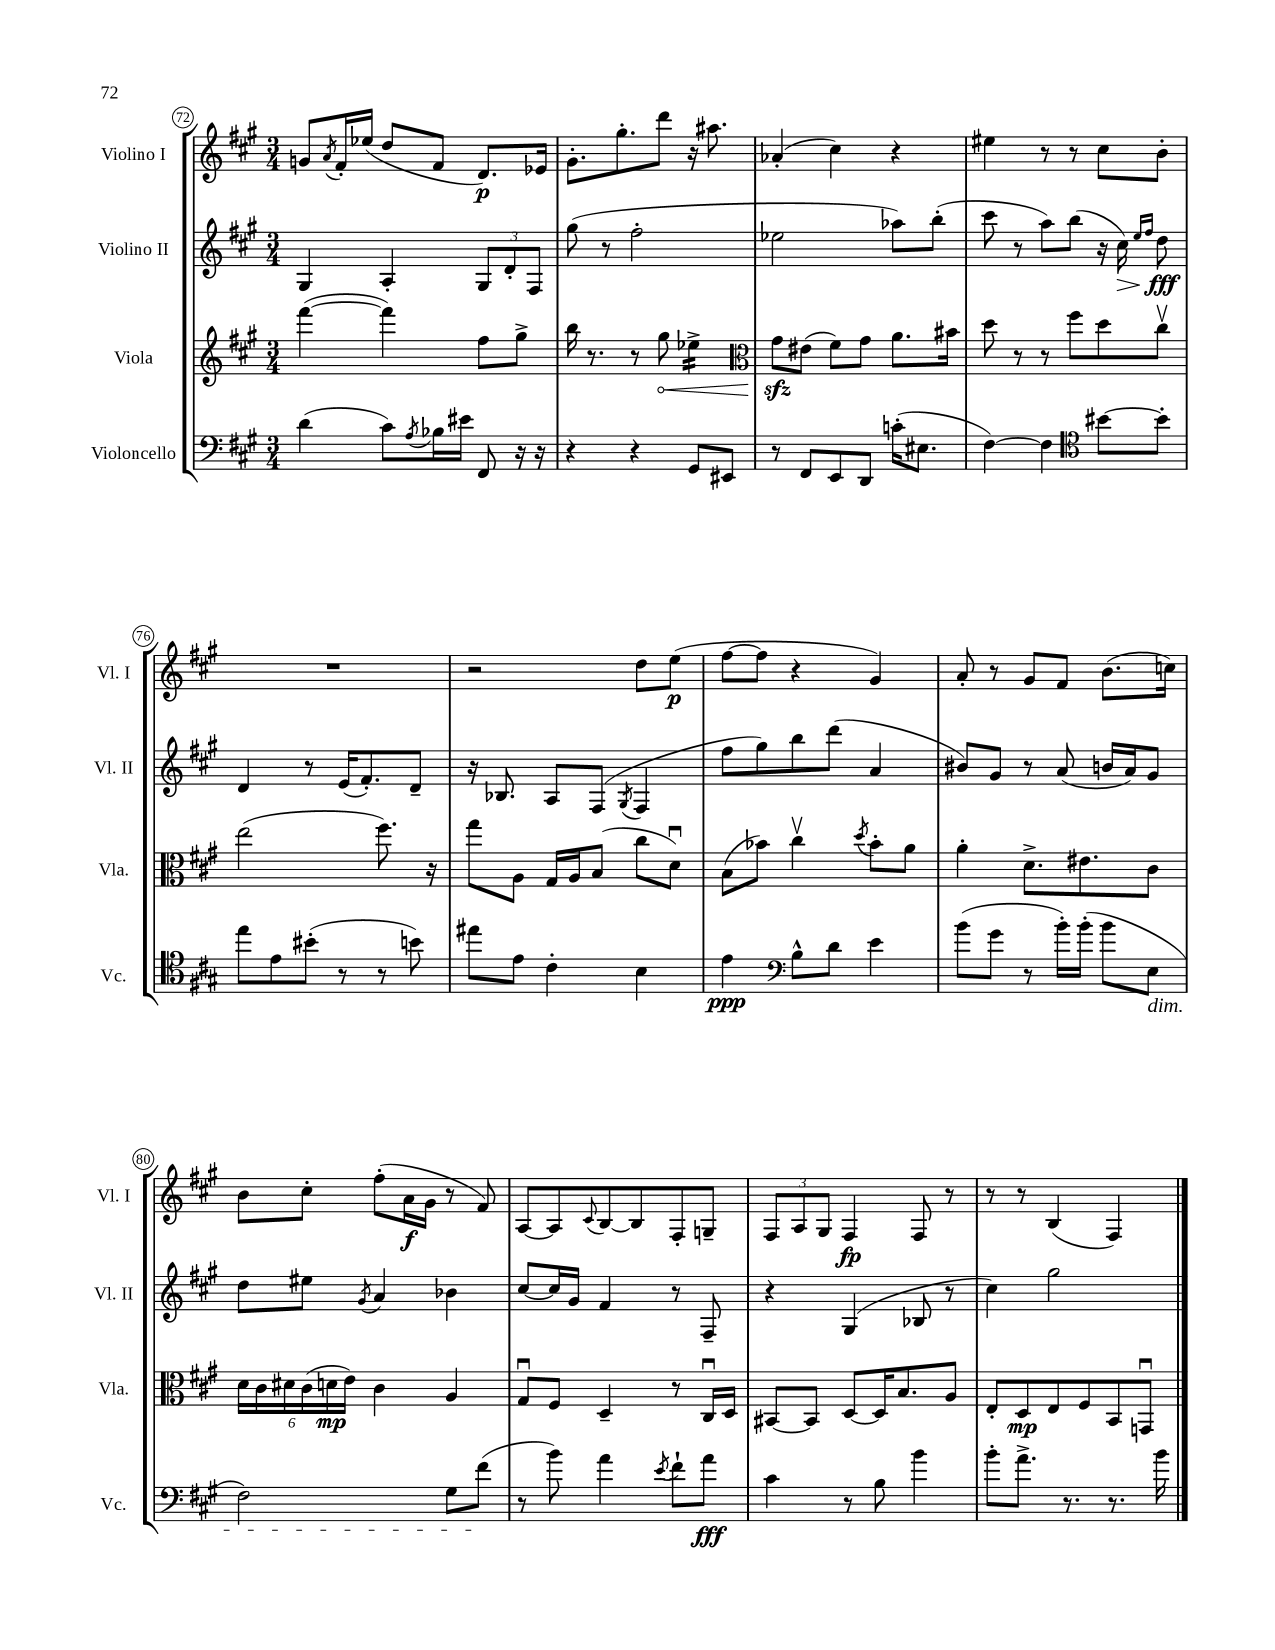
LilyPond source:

<<
\new StaffGroup <<
\new Staff = "s0" \with { instrumentName = "Violino I" shortInstrumentName = "Vl. I" } {
    \clef treble \key a \major \numericTimeSignature \time 3/4
    g'8 \acciaccatura { a'8 } fis'16-. ees''16( d''8 fis'8 d'8.\p) ees'16 |
    gis'8.-. gis''8.-. d'''8 r16 ais''8. |
    aes'4-.( cis''4) r4 |
    eis''4 r8 r8 cis''8 b'8-. |
    R2. |
    r2 d''8 e''8\p( |
    fis''8~ fis''8 r4 gis'4) |
    a'8-. r8 gis'8 fis'8 b'8.( c''16) |
    b'8 cis''8-. fis''8-.( a'16\f gis'16 r8 fis'8) |
    a8~ a8 \appoggiatura { cis'8 } b8~ b8 fis8-. g8-- |
    \tuplet 3/2 { fis8 a8 gis8 } fis4\fp fis8 r8 |
    r8 r8 b4( fis4) \bar "|." |
}
\new Staff = "s1" \with { instrumentName = "Violino II" shortInstrumentName = "Vl. II" } {
    \clef treble \key a \major \numericTimeSignature \time 3/4
    gis4 a4-. \tuplet 3/2 { gis8 d'8-. fis8 } |
    gis''8( r8 fis''2-. |
    ees''2 aes''8) b''8-.( |
    cis'''8 r8 a''8) b''8( r16 cis''16\>) \grace { e''16 fis''16 } d''8\fff\! |
    d'4 r8 e'16( fis'8.-.) d'8-- |
    r16 bes8. a8 fis8( \acciaccatura { gis8 } fis4 |
    fis''8 gis''8) b''8 d'''8( a'4 |
    bis'8) gis'8 r8 a'8( b'16 a'16) gis'8 |
    d''8 eis''8 \acciaccatura { gis'8 } a'4 bes'4 |
    cis''8~ cis''16 gis'16 fis'4 r8 fis8-- |
    r4 gis4( bes8 r8 |
    cis''4) gis''2 \bar "|." |
}
\new Staff = "s2" \with { instrumentName = "Viola" shortInstrumentName = "Vla." } {
    \clef treble \key a \major \numericTimeSignature \time 3/4
    fis'''4~( fis'''4) fis''8 gis''8-> |
    b''16 r8. r8 \once \override Hairpin.circled-tip = ##t gis''8\< ees''4:16-> |
    \clef alto gis'8\sfz\! eis'8( fis'8) gis'8 a'8. bis'16 |
    d''8 r8 r8 fis''8 d''8 cis''8\upbow |
    e''2( fis''8.) r16 |
    gis''8 a8 gis16 a16 b8( cis''8 d'8\downbow) |
    b8( bes'8) cis''4\upbow \acciaccatura { d''8 } bes'8-. a'8 |
    a'4-. d'8.-> eis'8. cis'8 |
    \tuplet 6/4 { d'16 cis'16 dis'16 cis'16( d'16\mp e'16) } cis'4 a4 |
    gis8\downbow fis8 d4-- r8 cis16\downbow d16 |
    bis,8~ bis,8 d8~ d16 b8. a8 |
    e8-. d8\mp e8 fis8 b,8 g,8\downbow \bar "|." |
}
\new Staff = "s3" \with { instrumentName = "Violoncello" shortInstrumentName = "Vc." } {
    \clef bass \key a \major \numericTimeSignature \time 3/4
    d'4( cis'8) \acciaccatura { a8 } bes16 eis'16 fis,8 r16 r16 |
    r4 r4 gis,8 eis,8 |
    r8 fis,8 e,8 d,8 c'16-.( eis8. |
    fis4~) fis4 \clef tenor bis'8~ bis'8-. |
    e''8 e'8 bis'8-.( r8 r8 b'8) |
    eis''8 e'8 cis'4-. b4 |
    e'4\ppp \clef bass b8-^ d'8 e'4 |
    b'8( gis'8 r8 b'16-.) b'16-.( b'8 e8\dim |
    fis2) gis8 fis'8\!( |
    r8 b'8) a'4 \acciaccatura { e'8 } fis'8-! a'8\fff |
    cis'4 r8 b8 b'4 |
    b'8-. a'8.-> r8. r8. b'16 \bar "|." |
}
>>
>>
\layout { \context { \Score currentBarNumber = #72 \override BarNumber.stencil = #(make-stencil-circler 0.1 0.3 ly:text-interface::print) } }
